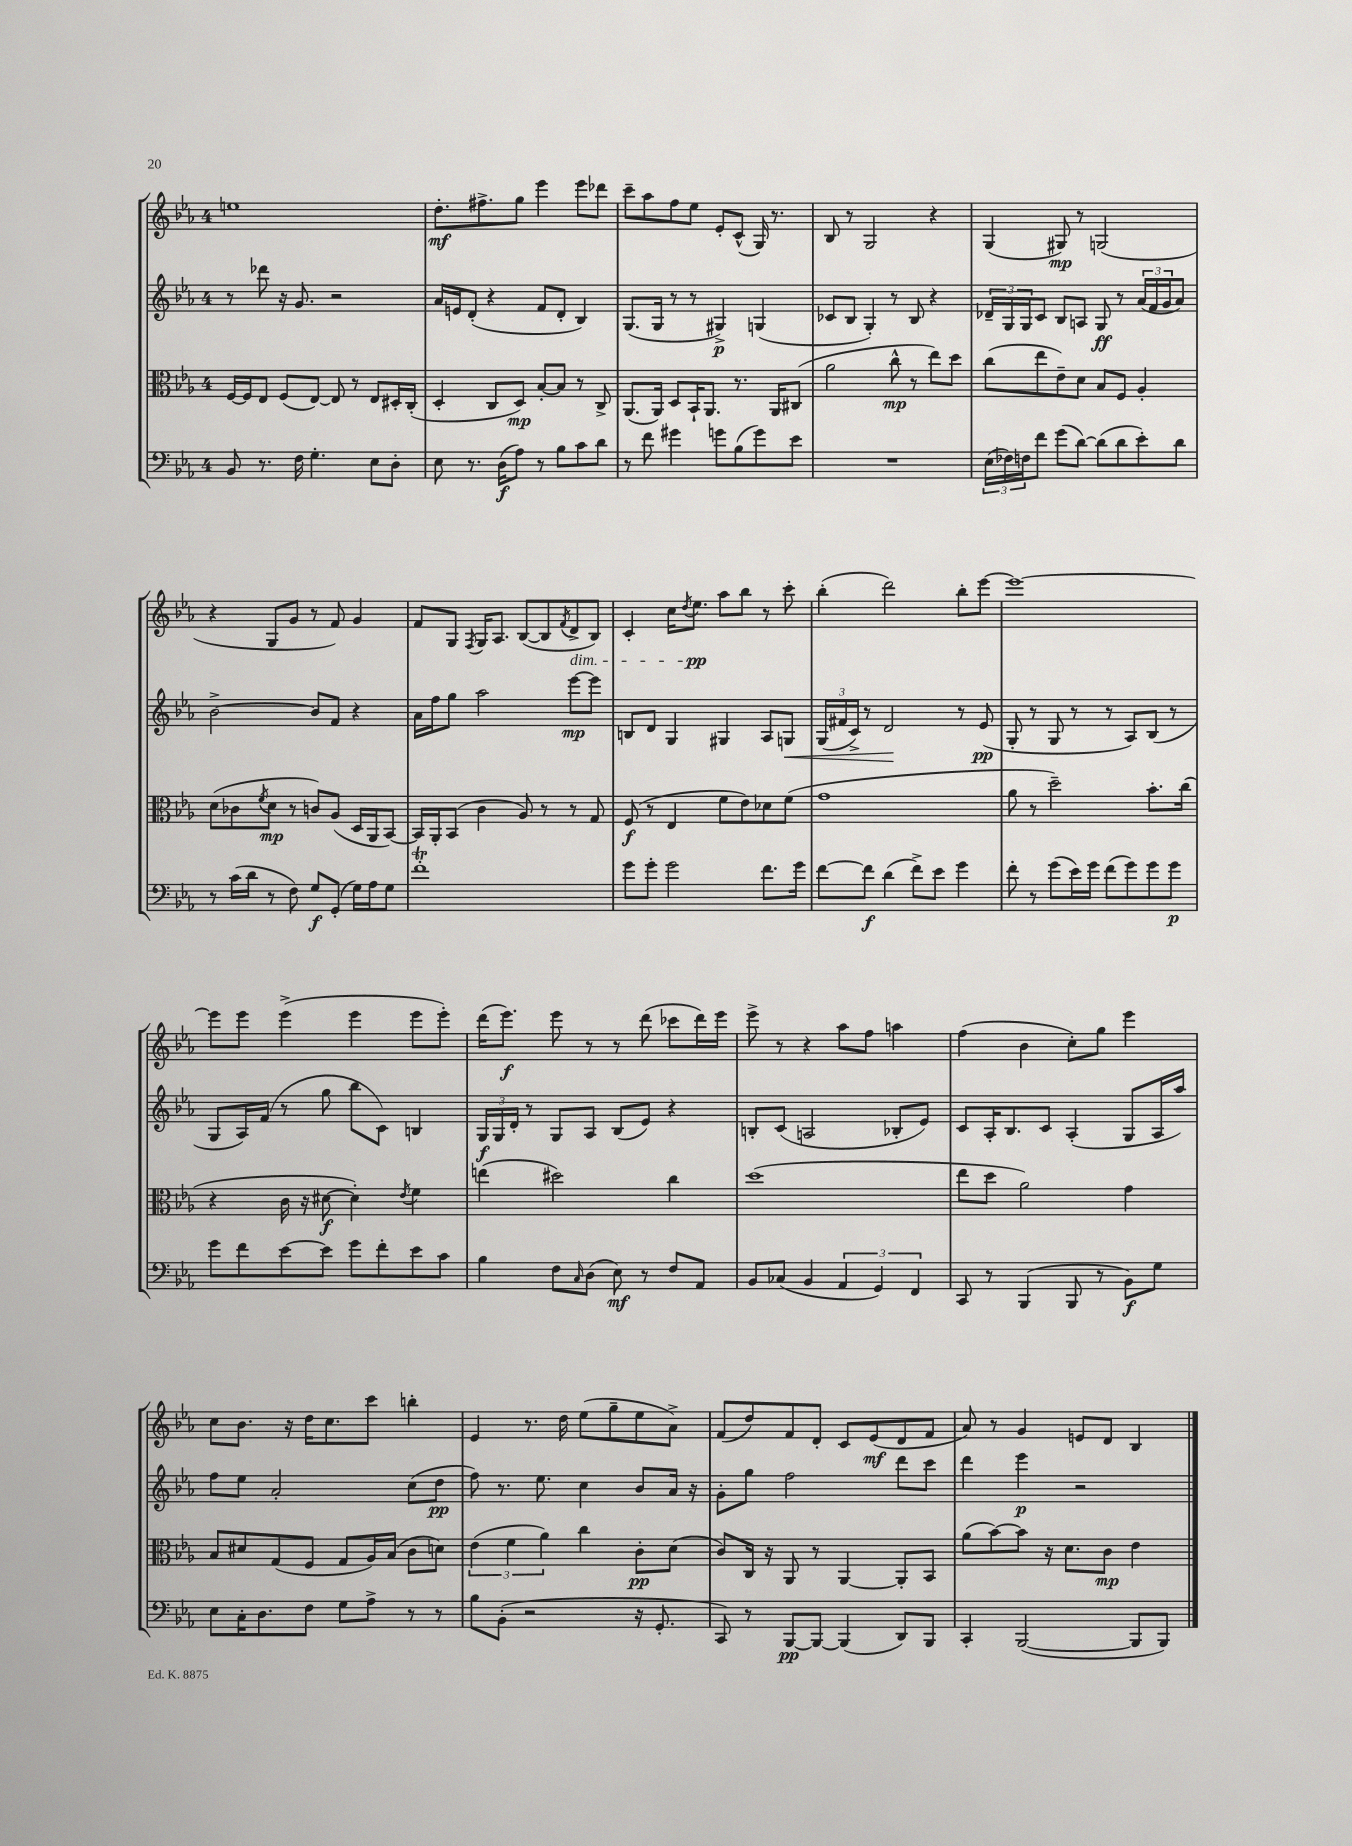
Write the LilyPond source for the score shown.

<<
\new StaffGroup <<
\new Staff = "s0" {
    \clef treble \key ees \major \once \override Staff.TimeSignature.style = #'single-digit \time 4/4
    e''1 |
    d''8.-.\mf fis''8.-> g''8 ees'''4 ees'''8 des'''8 |
    c'''8-- aes''8 f''8 ees''8 ees'8-. c'8-^( g16) r8. |
    bes8 r8 g2 r4 |
    g4( gis8\mp) r8 g2( |
    r4 g8 g'8 r8 f'8) g'4 |
    f'8 g8 \acciaccatura { f8 } g16 aes8. bes8~( bes8 \acciaccatura { f'8 } d'8->\dim bes8) |
    c'4-. c''16 \acciaccatura { d''8 } ees''8.\pp\! aes''8 bes''8 r8 c'''8-. |
    bes''4-.( d'''2) bes''8-. ees'''8~ |
    ees'''1~ |
    ees'''8 ees'''8 ees'''4->( ees'''4 ees'''8 ees'''8-.) |
    d'''16( ees'''8.\f) ees'''8 r8 r8 d'''8( ces'''8 d'''16) ees'''16 |
    ees'''8-> r8 r4 aes''8 f''8 a''4 |
    f''4( bes'4 c''8-.) g''8 ees'''4 |
    c''8 bes'8. r16 d''16 c''8. c'''8 b''4-. |
    ees'4 r8. d''16 ees''8( g''8-- ees''8 aes'8->) |
    f'8( d''8) f'8 d'8-. c'8 ees'8\mf( d'8 f'8 |
    aes'8) r8 g'4 e'8 d'8 bes4 \bar "|." |
}
\new Staff = "s1" {
    \clef treble \key ees \major \once \override Staff.TimeSignature.style = #'single-digit \time 4/4
    r8 des'''8 r16 g'8. r2 |
    aes'16 e'16 d'8-.( r4 f'8 d'8-. bes4) |
    g8.( g16 r8 r8 gis4->\p) g4( |
    ces'8 bes8 g4-.) r8 bes8 r4 |
    \tuplet 3/2 { des'16-- g16 g16 } c'8 bes8 a8 g8\ff r8 \tuplet 3/2 { aes'16( f'16 g'16 } aes'8) |
    bes'2~-> bes'8 f'8 r4 |
    aes'16 f''16 g''8 aes''2 ees'''8~\mp ees'''8 |
    b8 d'8 g4 gis4 aes8 g8\< |
    \tuplet 3/2 { g16( fis'16 c'16->) } r8 d'2\! r8 ees'8\pp( |
    g8-. r8 g8 r8 r8 aes8) bes8( r8 |
    g8 aes16) f'16( r8 g''8 bes''8 c'8) b4 |
    \tuplet 3/2 { g16\f g16 d'16-. } r8 g8 aes8 bes8( ees'8) r4 |
    b8-. c'8( a2 bes8-. ees'8) |
    c'8 aes16-. bes8. c'8 aes4-.( g8 aes16 aes''16) |
    f''8 ees''8 aes'2-. c''8( d''8\pp |
    f''8) r8. ees''8. c''4 bes'8 aes'16 r16 |
    g'8-. g''8 f''2 d'''8 c'''8 |
    d'''4 ees'''4\p r2 \bar "|." |
}
\new Staff = "s2" {
    \clef alto \key ees \major \once \override Staff.TimeSignature.style = #'single-digit \time 4/4
    f16~ f16 ees8 f8( ees8~) ees8 r8 ees8 dis16-. c16-.( |
    d4-. c8 d8\mp) bes8~-. bes8 r8 c8-> |
    aes,8.( aes,16) d8 bes,16-! aes,8. r8. aes,16 cis8( |
    aes'2 c''8-^\mp r8 ees''8) d''8 |
    c''8( ees''8 ees'8--) d'8 bes8 f8 aes4-. |
    d'8( ces'8 \acciaccatura { f'8 } d'8\mp r8 c'8) aes8( d16 aes,16 bes,8~) |
    bes,16 aes,16-. bes,8( c'4 aes8) r8 r8 g8 |
    f8\f( r8 ees4 f'8 ees'8) des'8 f'8( |
    g'1 |
    aes'8 r8 d''2--) bes'8.-. c''16( |
    r4 c'16 r16 dis'8~\f dis'4-.) \acciaccatura { ees'8 } f'4 |
    e''4( dis''2) c''4 |
    d''1( |
    ees''8 d''8 aes'2) g'4 |
    bes8 dis'8 g8( f8 g8 aes16) bes16( c'8 d'8) |
    \tuplet 3/2 { ees'4( f'4 aes'4) } c''4 c'8-.\pp d'8( |
    c'8) c16 r16 aes,8 r8 aes,4~ aes,8-. bes,8 |
    aes'8( bes'8~) bes'8 r16 d'8. c'8\mp ees'4 \bar "|." |
}
\new Staff = "s3" {
    \clef bass \key ees \major \once \override Staff.TimeSignature.style = #'single-digit \time 4/4
    bes,8 r8. f16 g4.-. ees8 d8-. |
    ees8 r8. d16\f( aes8) r8 bes8 c'8 d'8 |
    r8 f'8 gis'4 g'8 bes8( g'8) ees'8 |
    R1 |
    \tuplet 3/2 { ees16( fes16) f16 } f'8 g'8( d'8~) d'8( d'8 ees'8-.) d'8 |
    r8 c'16( d'16 r8 f8) g8\f g,8-.( g16) aes16 g8 |
    f'1-.\trill |
    g'8 g'8-. g'2 f'8. g'16 |
    f'8~ f'8\f d'4( f'8->) ees'8 g'4 |
    f'8-. r8 g'8( ees'16) g'16 f'8( g'8) g'8 g'8\p |
    g'8 f'8 ees'8~ ees'8 g'8 f'8-. ees'8 c'8 |
    bes4 f8 \grace { c16 } d8( ees8\mf) r8 f8 aes,8 |
    bes,8 ces8( bes,4 \tuplet 3/2 { aes,4 g,4) f,4 } |
    c,8 r8 bes,,4( bes,,8 r8 bes,8\f) g8 |
    ees8 c16-. d8. f8 g8 aes8-> r8 r8 |
    bes8 bes,8-.( r2 r16 g,8.-. |
    c,8) r8 bes,,8~\pp bes,,8~ bes,,4( d,8) bes,,8 |
    c,4-. bes,,2~( bes,,8 bes,,8) \bar "|." |
}
>>
>>
\layout { \context { \Score \remove "Bar_number_engraver" } }
